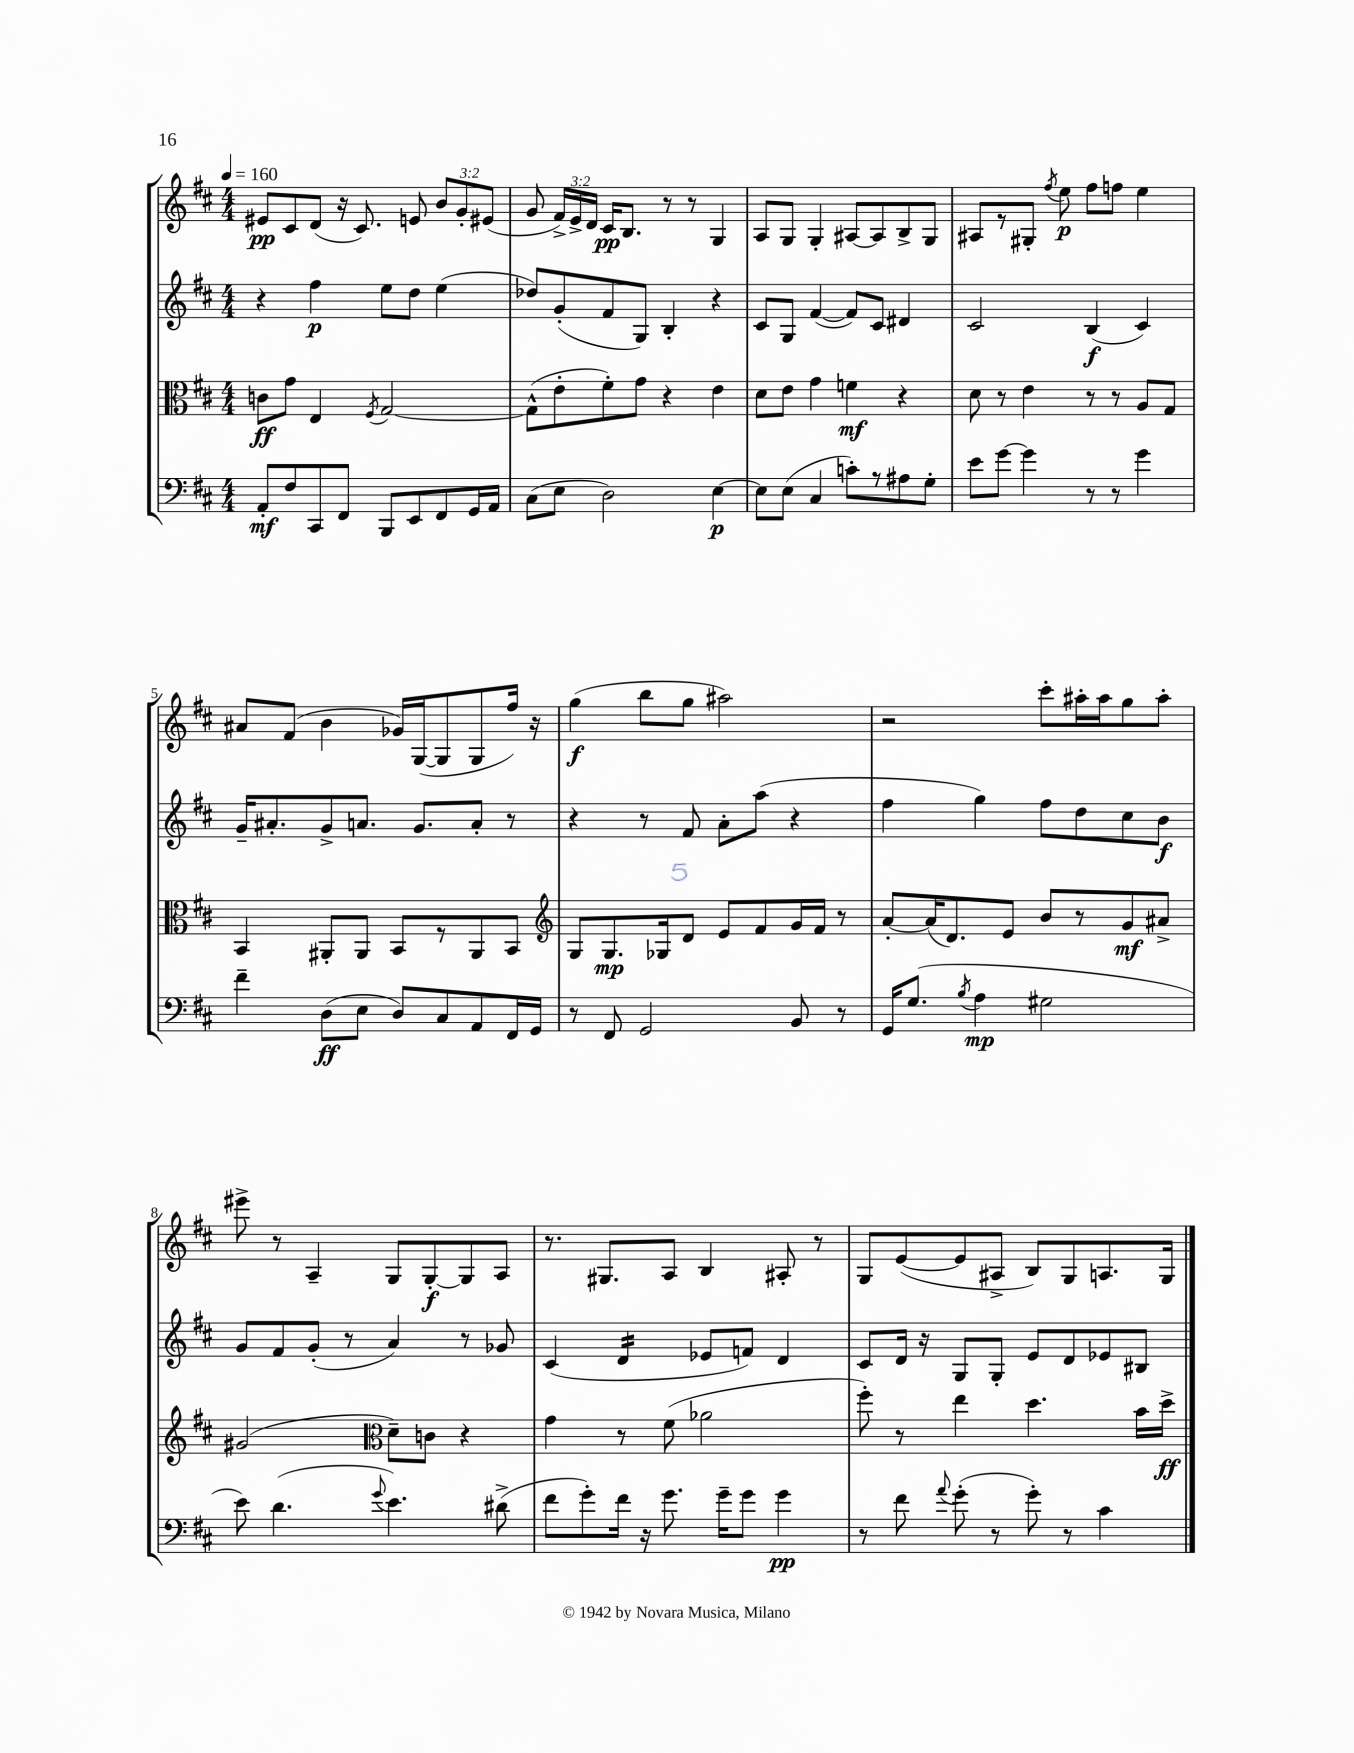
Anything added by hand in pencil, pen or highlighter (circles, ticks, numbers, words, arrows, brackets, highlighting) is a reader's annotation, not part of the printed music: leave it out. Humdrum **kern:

**kern	**kern	**kern	**kern
*staff4	*staff3	*staff2	*staff1
*clefF4	*clefC3	*clefG2	*clefG2
*k[f#c#]	*k[f#c#]	*k[f#c#]	*k[f#c#]
*M4/4	*M4/4	*M4/4	*M4/4
*MM160	*MM160	*MM160	*MM160
8AA'	8c	4r	8e#
8F#	8g	.	8c#
8CC#	4E	4ff#	(8d
8FF#	.	.	16r
.	.	.	8.c#)
.	8qF#	.	.
8BBB	[2G	8ee	.
8EE	.	8dd	8e
8FF#	.	(4ee	12b
.	.	.	12g'
16GG	.	.	.
.	.	.	(12e#
16AA	.	.	.
=	=	=	=
(8C#	(8G^^]	8dd-)	8g
8E	8e'	(8g'	24f#^)
.	.	.	24e^
.	.	.	24d
2D)	8f#')	8f#	16c#
.	.	.	8.B
.	8g	8G)	.
.	4r	4B'	8r
.	.	.	8r
[4E	4e	4r	4G
=	=	=	=
8E]	8d	8c#	8A
(8E	8e	8G	8G
4C#	4g	([4f#	4G'
8c')	4f	8f#])	[8A#
8r	.	8c#	8A#]
8A#	4r	4d#	8B^
8G'	.	.	8G
=	=	=	=
8e	8d	2c#	8A#
[8g	8r	.	8r
4g]	4e	.	8G#'
.	.	.	8qff#
.	.	.	8ee
8r	8r	(4B	8ff#
8r	8r	.	8ff
4g	8A	4c#)	4ee
.	8G	.	.
=	=	=	=
4f#~	4BB	16g~	8a#
.	.	8.a#'	.
.	.	.	(8f#
(8D	8AA#'	8g^	4b
8E	8AA#	8.a	.
8D)	8BB	.	16g-)
.	.	8.g	([16G
8C#	8r	.	8G]
8AA	8AA#	8a'	8G
16FF#	8BB	8r	16ff#)
16GG	.	.	16r
=	=	=	=
*	*clefG2	*	*
8r	8G	4r	(4gg
8FF#	8.G	.	.
2GG	.	8r	8bb
.	16G-	.	.
.	8d	8f#	8gg
.	8e	8a'	2aa#)
.	8f#	(8aa	.
8BB	16g	4r	.
.	16f#	.	.
8r	8r	.	.
=	=	=	=
16GG	[8a'	4ff#	2r
(8.G	.	.	.
.	(16a]	.	.
.	8.d)	.	.
8qB	.	.	.
4A	.	4gg)	.
.	8e	.	.
2G#	8b	8ff#	8ccc#'
.	8r	8dd	16aa#'
.	.	.	16aa#
.	8g	8cc#	8gg
.	8a#^	8b	8aa#'
=	=	=	=
8e)	(2g#	8g	8eee#^
(4.d	.	8f#	8r
.	.	(8g'	4A~
.	.	8r	.
*	*clefC3	*	*
8qqg	.	.	.
4.e)	8d~)	4a)	8G
.	8c	.	[8G'
.	4r	8r	8G]
(8d#^	.	8g-	8A
=	=	=	=
8f#	4g	(4c#	8.r
8g')	.	.	.
.	.	.	8.G#
16f#	8r	4d	.
16r	.	.	.
8.g	(8f#	.	8A
.	2a-	8e-	4B
16g~	.	.	.
8g	.	8f)	.
4g	.	4d	8A#'
.	.	.	8r
=	=	=	=
8r	8ff#')	8c#	8G
8f#	8r	16d	([8e
.	.	16r	.
8qqa	.	.	.
(8g'	4ee	8G	8e]
8r	.	8G'	8A#^
8g')	4.dd	8e	8B)
8r	.	8d	8G
4c#	.	8e-	8.A
.	16b	8B#	.
.	16dd^	.	16G
==	==	==	==
*-	*-	*-	*-
